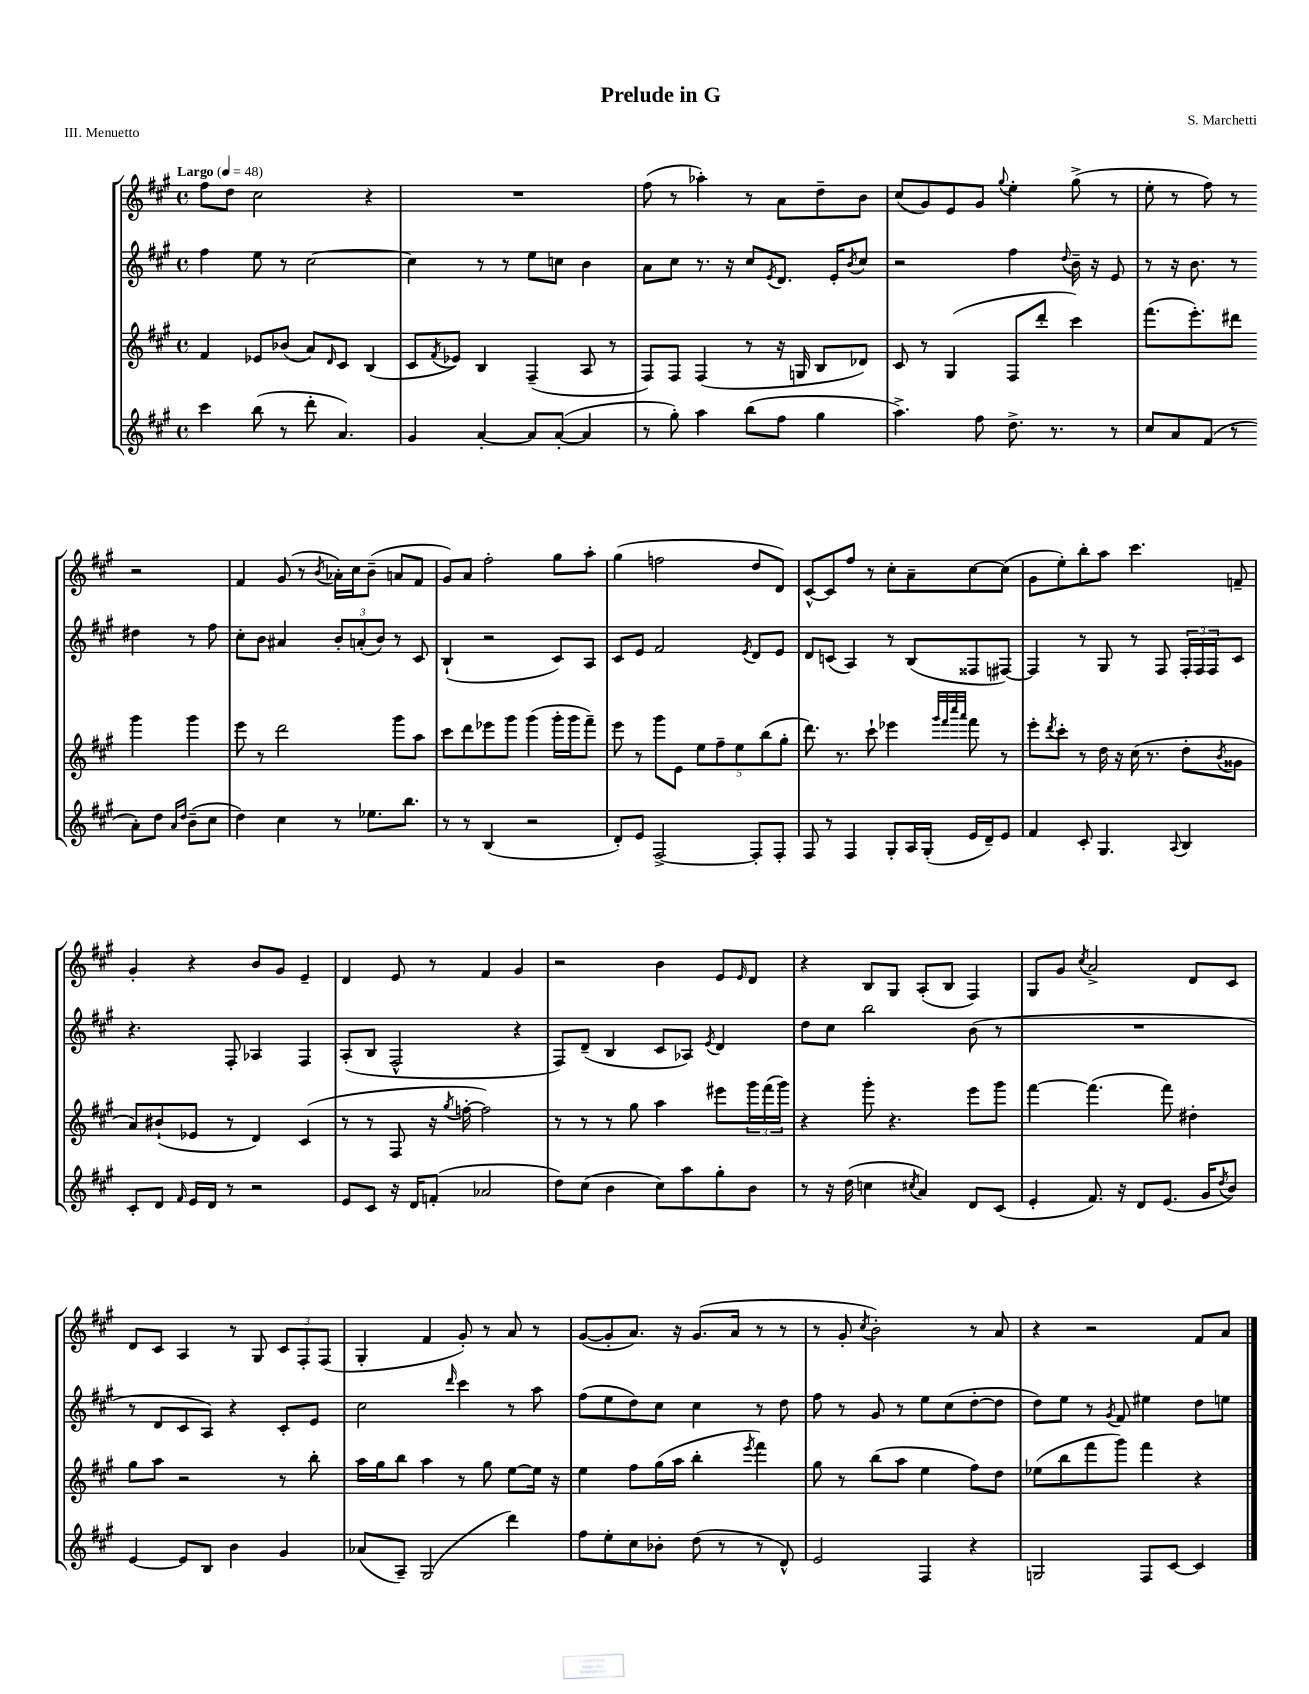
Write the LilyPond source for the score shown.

\header { title = "Prelude in G" composer = "S. Marchetti" piece = "III. Menuetto" }
<<
\new StaffGroup <<
\new Staff = "s0" {
    \clef treble \key a \major \defaultTimeSignature \time 4/4 \tempo "Largo" 4 = 48
    fis''8 d''8 cis''2 r4 |
    R1 |
    fis''8( r8 aes''4-.) r8 a'8 d''8-- b'8 |
    cis''8( gis'8) e'8 gis'8 \appoggiatura { gis''8 } e''4-. gis''8->( r8 |
    e''8-. r8 fis''8) r8 r2 |
    fis'4 gis'8( r8 \acciaccatura { b'8 } aes'16-.) cis''16 b'8--( a'8 fis'8 |
    gis'8) a'8 fis''2-. gis''8 a''8-. |
    gis''4( f''2 d''8 d'8) |
    cis'8~-^ cis'8 fis''8 r8 cis''8-. a'8-- cis''8~ cis''8( |
    gis'8 e''8-.) b''8-. a''8 cis'''4. f'8-- |
    gis'4-. r4 b'8 gis'8 e'4-- |
    d'4 e'8 r8 fis'4 gis'4 |
    r2 b'4 e'8 \grace { e'16 } d'8 |
    r4 b8 gis8 a8-.( b8 fis4) |
    gis8 gis'8 \acciaccatura { cis''8 } a'2-> d'8 cis'8 |
    d'8 cis'8 a4 r8 gis8 \tuplet 3/2 { cis'8 fis8-. fis8( } |
    gis4-. fis'4 gis'8-.) r8 a'8 r8 |
    gis'8~( gis'8-. a'8.) r16 gis'8.( a'16 r8 r8 |
    r8 gis'8-. \acciaccatura { cis''8 } b'2-.) r8 a'8 |
    r4 r2 fis'8 a'8 \bar "|." |
}
\new Staff = "s1" {
    \clef treble \key a \major \defaultTimeSignature \time 4/4
    fis''4 e''8 r8 cis''2~ |
    cis''4 r8 r8 e''8 c''8 b'4 |
    a'8 cis''8 r8. r16 cis''8 \acciaccatura { e'8 } d'8. e'16-. \acciaccatura { b'8 } cis''8 |
    r2 fis''4 \appoggiatura { d''8 } b'16-- r16 e'8 |
    r8 r16 b'8. r8 dis''4 r8 fis''8 |
    cis''8-. b'8 ais'4 \tuplet 3/2 { b'8-. a'8-.( b'8) } r8 cis'8 |
    b4-!( r2 cis'8) a8 |
    cis'8 e'8 fis'2 \acciaccatura { e'8 } d'8 e'8 |
    d'8 c'8( a4) r8 b8( fisis8 fis8~) |
    fis4 r8 gis8 r8 fis8 \tuplet 3/2 { fis16-. fis16 fis16 } cis'8 |
    r4. fis8-. aes4 fis4 |
    a8-.( b8 fis2-^ r4 |
    fis8) d'8--( b4 cis'8 aes8) \acciaccatura { e'8 } d'4 |
    d''8 cis''8 b''2 b'8( r8 |
    R1 |
    r8 d'8 cis'8 a8) r4 cis'8-. e'8 |
    cis''2 \grace { d'''16 } cis'''4 r8 a''8 |
    fis''8( e''8 d''8) cis''8 cis''4 r8 d''8 |
    fis''8 r8 gis'8 r8 e''8 cis''8( d''8~-. d''8 |
    d''8) e''8 r8 \acciaccatura { gis'8 } fis'8 eis''4 d''8 e''8 \bar "|." |
}
\new Staff = "s2" {
    \clef treble \key a \major \defaultTimeSignature \time 4/4
    fis'4 ees'8 bes'8( a'8) \grace { d'16 } cis'8 b4( |
    cis'8 \acciaccatura { fis'8 } ees'8) b4 fis4--( a8 r8 |
    fis8) fis8 fis4( r8 r16 g16 b8 des'8) |
    cis'8 r8 gis4( fis8 d'''8-. cis'''4) |
    fis'''8.( e'''8.-.) dis'''8 gis'''4 gis'''4 |
    e'''8 r8 d'''2 gis'''8 a''8 |
    cis'''8 d'''8 ees'''8 gis'''8 gis'''4( gis'''16-. gis'''16 fis'''8--) |
    e'''8 r8 gis'''8 e'8 \tuplet 5/4 { e''8 fis''8-- e''8 b''8( gis''8-. } |
    d'''8.) r8. cis'''8-! ees'''4 \grace { gis'''32 fis'''32 cis''''32 a'''32 } fis'''8 r8 |
    e'''8-. \acciaccatura { d'''8 } cis'''8-. r8 d''16 r16 cis''16( r8. d''8-. \acciaccatura { b'8 } gisis'8 |
    a'8) bis'8-!( ees'8 r8 d'4) cis'4( |
    r8 r8 fis8 r16 \acciaccatura { gis''8 } f''16~-. f''2) |
    r8 r8 r8 gis''8 a''4 eis'''8 \tuplet 3/2 { gis'''16 fis'''16( gis'''16) } |
    r4 gis'''8-. r4. e'''8 gis'''8 |
    fis'''4~ fis'''4.( fis'''8) dis''4-. |
    gis''8 a''8 r2 r8 b''8-. |
    a''16 gis''16 b''8 a''4 r8 gis''8 e''8~ e''16 r16 |
    e''4 fis''8 gis''16( a''16 b''4-. \acciaccatura { e'''8 } fis'''4) |
    gis''8 r8 b''8( a''8 e''4 fis''8) d''8 |
    ees''8( b''8 fis'''8 gis'''8) fis'''4 r4 \bar "|." |
}
\new Staff = "s3" {
    \clef treble \key a \major \defaultTimeSignature \time 4/4
    cis'''4 b''8( r8 d'''8-. a'4.) |
    gis'4 a'4~-. a'8 a'8~-.( a'4 |
    r8 gis''8-.) a''4 b''8( fis''8 gis''4 |
    a''4.->) fis''8 d''8.-> r8. r8 |
    cis''8 a'8 fis'8( r8 a'8-.) d''8 \grace { a'16 d''16 } b'8--( cis''8 |
    d''4) cis''4 r8 ees''8. b''8. |
    r8 r8 b4( r2 |
    d'8-.) e'8 fis2~-> fis8-. fis8-. |
    fis8 r8 fis4 gis8-. a16 gis16-.( e'16 d'16--) e'8 |
    fis'4 cis'8-. gis4. \appoggiatura { a8 } b4 |
    cis'8-. d'8 \grace { fis'16 } e'16 d'16 r8 r2 |
    e'8 cis'8 r16 d'16 f'8-.( aes'2 |
    d''8) cis''8( b'4 cis''8) a''8 gis''8-. b'8 |
    r8 r16 d''16( c''4 \acciaccatura { cis''8 } a'4) d'8 cis'8( |
    e'4-. fis'8.) r16 d'8 e'8.( gis'16 \acciaccatura { d''8 } b'8) |
    e'4~ e'8 b8 b'4 gis'4 |
    aes'8( a8--) gis2( d'''4) |
    fis''8 e''8-. cis''8 bes'8-. d''8( r8 r8 d'8-^) |
    e'2 fis4 r4 |
    g2 fis8 cis'8~ cis'4 \bar "|." |
}
>>
>>
\layout { \context { \Score \remove "Bar_number_engraver" } }
